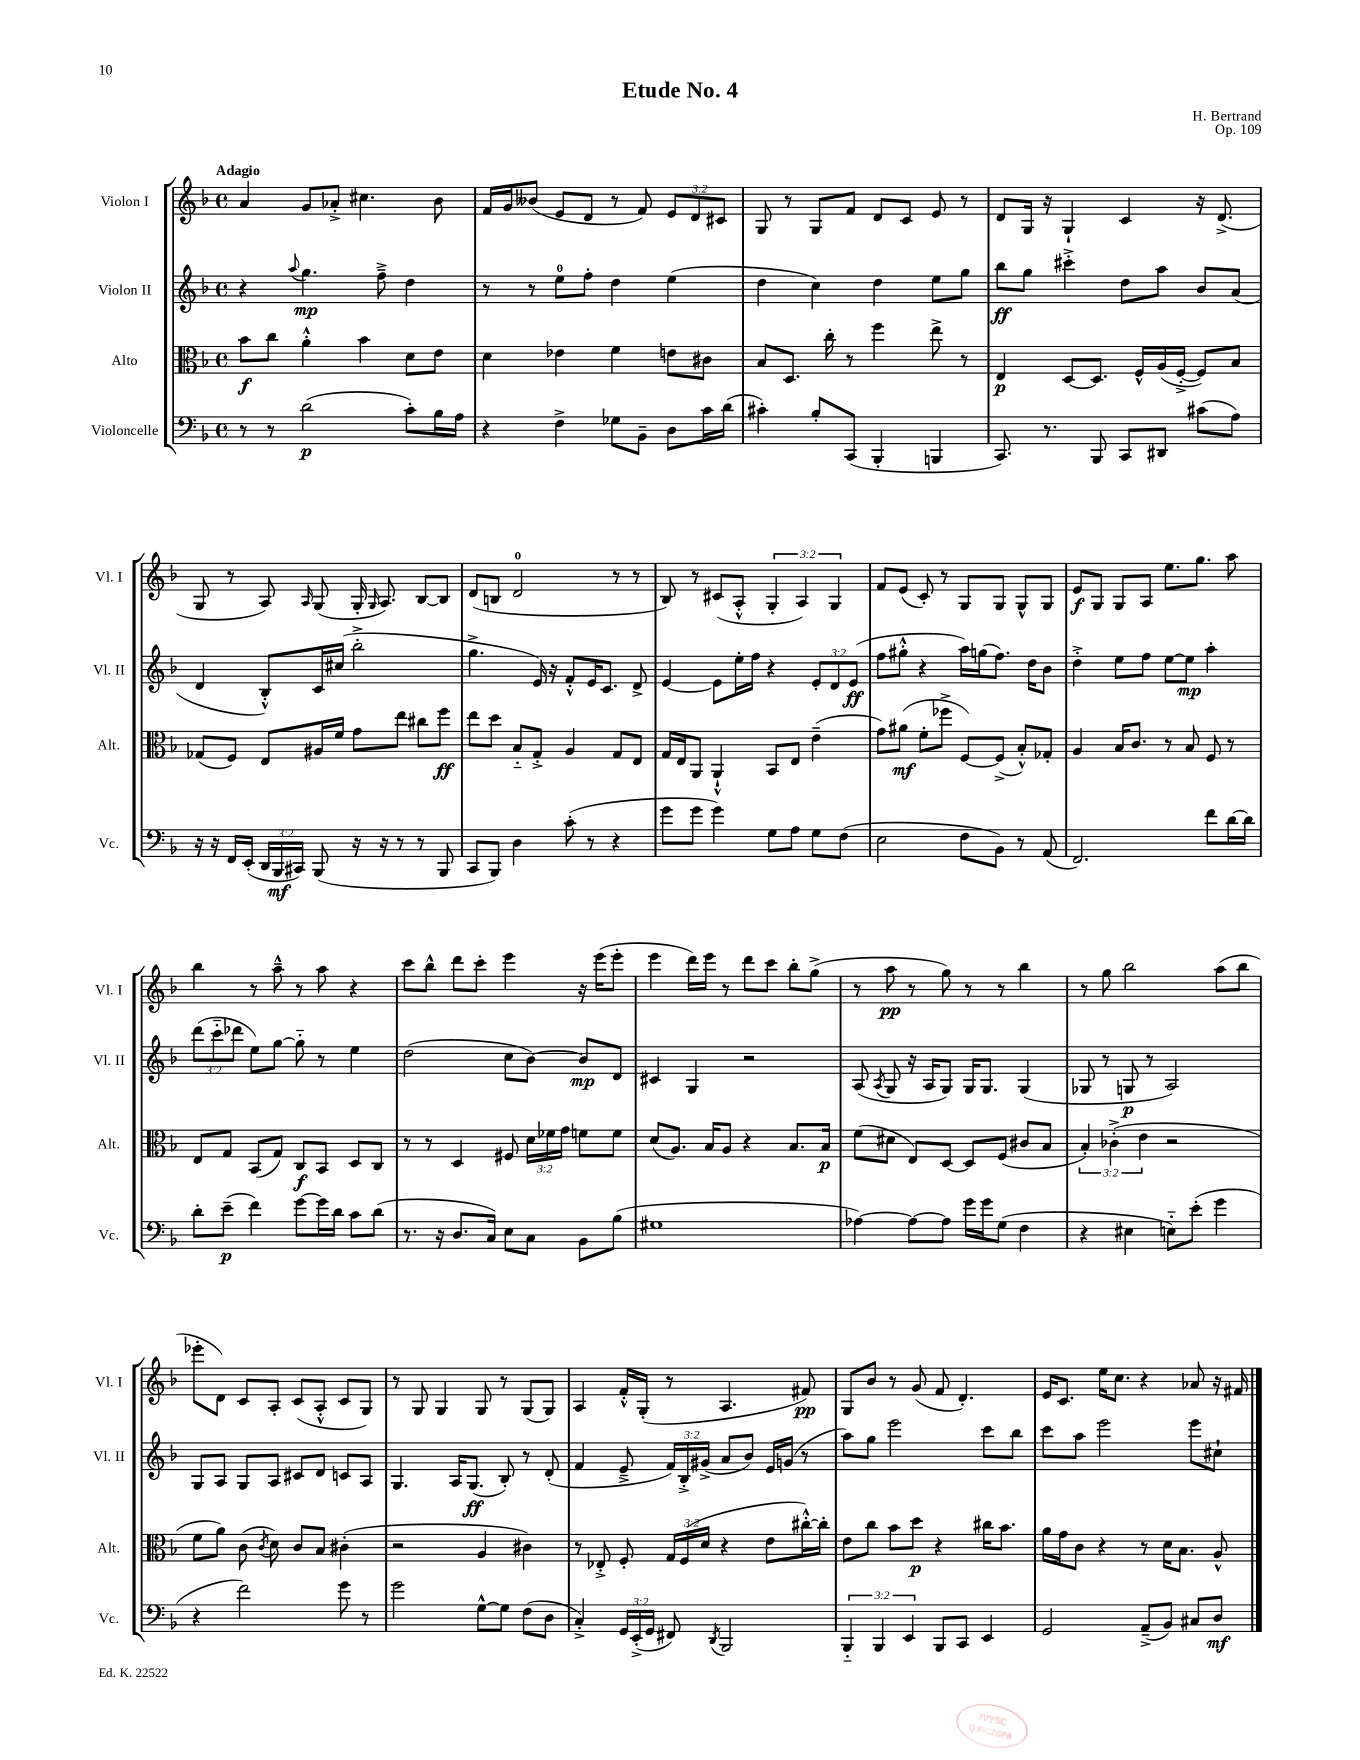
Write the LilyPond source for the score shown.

\header { title = "Etude No. 4" composer = "H. Bertrand" opus = "Op. 109" }
<<
\new StaffGroup <<
\new Staff = "s0" \with { instrumentName = "Violon I" shortInstrumentName = "Vl. I" } {
    \clef treble \key f \major \defaultTimeSignature \time 4/4 \override Staff.TupletNumber.text = #tuplet-number::calc-fraction-text \tempo "Adagio"
    \autoBeamOff a'4 g'8[ aes'8]-.-> cis''4. bes'8 |
    f'16[ g'16 beses'8]( e'8[ d'8] r8 f'8) \tuplet 3/2 { e'8[ d'8 cis'8] } |
    g8 r8 g8[ f'8] d'8[ c'8] e'8 r8 |
    d'8[ g16] r16 g4-! c'4 r16 d'8.->( |
    g8 r8 a8) \grace { a16 } g8( g16-. \grace { g16 } a8.) bes8[~ bes8] |
    d'8[( b8] d'2-0 r8 r8 |
    bes8) r8 cis'8[( a8]-.-^ \tuplet 3/2 { g4-. a4) g4 } |
    f'8[ e'8]( c'8-.) r8 g8[ g8] g8[-^ g8] |
    e'8[\f g8] g8[ a8] e''8.[ g''8.] a''8 |
    bes''4 r8 a''8---^ r8 a''8 r4 |
    c'''8[ bes''8]-^ d'''8[ c'''8]-. e'''4 r16 e'''16[( e'''8]-. |
    e'''4 d'''16[) e'''16] r8 d'''8[ c'''8] bes''8[-. g''8]->( |
    r8 a''8\pp r8 g''8) r8 r8 bes''4 |
    r8 g''8 bes''2 a''8[( bes''8] |
    ees'''8[-. d'8]) c'8[ a8]-. c'8[( a8]-.-^ c'8[ g8]) |
    r8 g8 g4 g8 r8 g8[( g8]) |
    a4 f'16[-.-^ g16]-.( r8 a4. fis'8\pp) |
    g8[ bes'8] r8 g'8( f'8 d'4.-.) |
    e'16[ c'8.] e''16[ c''8.] r4 aes'8 r16 fis'16 \bar "|." |
}
\new Staff = "s1" \with { instrumentName = "Violon II" shortInstrumentName = "Vl. II" } {
    \clef treble \key f \major \defaultTimeSignature \time 4/4 \override Staff.TupletNumber.text = #tuplet-number::calc-fraction-text
    \autoBeamOff r4 \appoggiatura { a''8 } g''4.\mp f''8---> d''4 |
    r8 r8 e''8[-0 f''8]-. d''4 e''4( |
    d''4 c''4) d''4 e''8[ g''8] |
    bes''8[\ff g''8] cis'''4-.-> d''8[ a''8] bes'8[ a'8]( |
    d'4 bes8[-.-^) c'16 cis''16]( bes''2-.-> |
    g''4.-> e'16) r16 f'8[-.-^ e'16 c'8.] d'8-> |
    e'4~ e'8[ e''16-. f''16] r4 \tuplet 3/2 { e'8[-. d'8 e'8]\ff( } |
    f''8[ gis''8]-.-^ r4 a''16[) g''16( f''8.]) d''16[ bes'8] |
    d''4-.-> e''8[ f''8] e''8[~ e''8]\mp a''4-. |
    \tuplet 3/2 { d'''8[( c'''8-_ des'''8] } e''8[) g''8]~ g''8-_ r8 e''4 |
    d''2( c''8[ bes'8]~) bes'8[\mp d'8] |
    cis'4 g4 r2 |
    a8( \acciaccatura { a8 } g8 r16 a16[ g8]) g16[ g8.] g4( |
    ges8 r8 g8\p r8 a2) |
    g8[ a8] g8[ a8] cis'8[ d'8] c'8[ a8] |
    g4. a16[ g8.]\ff( bes8-.) r8 d'8-.( |
    f'4 e'8---> \tuplet 3/2 { f'16[) bes16-.-> gis'16]->( } a'8[ bes'8]) e'16[ g'16]( r8 |
    a''8[) g''8] e'''2 c'''8[ bes''8] |
    c'''8[ a''8] e'''2 e'''8[ cis''8]-! \bar "|." |
}
\new Staff = "s2" \with { instrumentName = "Alto" shortInstrumentName = "Alt." } {
    \clef alto \key f \major \defaultTimeSignature \time 4/4 \override Staff.TupletNumber.text = #tuplet-number::calc-fraction-text
    \autoBeamOff bes'8[\f c''8] a'4-.-^ bes'4 d'8[ e'8] |
    d'4 ees'4 f'4 e'8[ cis'8] |
    bes8[ d8.] c''16-. r8 f''4 e''8-> r8 |
    e4\p d8[~ d8.] f16[-^ a16( f16]~-.-> f8[) bes8] |
    ges8[( f8]) e8[ ais16 f'16] g'8[ e''8] cis''8[ f''8]\ff |
    e''8[ d''8] bes8[-_ g8]-.-> a4 g8[ e8] |
    g16[ e16 a,8] a,4-!-^ bes,8[ e8] e'4--( |
    g'8[) ais'8]\mf( f'8[-. fes''8]-> f8[~) f8]->( bes8[-.-^) ges8]-. |
    a4 bes16[ c'8.] r8 bes8 f8 r8 |
    e8[ g8] bes,8[( g8]) c8[\f bes,8] d8[ c8] |
    r8 r8 d4 fis8 \tuplet 3/2 { d'16[ fes'16 g'16] } f'8[ f'8] |
    d'8[( a8.]) bes16[ a8] r4 bes8.[ bes16]\p |
    f'8[( dis'8] e8[) d8]~ d8[ f8]( cis'8[ bes8] |
    \tuplet 3/2 { bes4-.) ces'4-.->( e'4 } r2 |
    f'8[ a'8]) c'8( \acciaccatura { c'8 } d'8) c'8[ bes8] cis'4-.( |
    r2 a4 cis'4) |
    r8 ees8-.-> f8-. \tuplet 3/2 { g16[ f16( d'16] } r4 e'8[ cis''16~-.-^) cis''16]-. |
    e'8[ c''8] bes'8[ d''8]\p r4 cis''16[ bes'8.] |
    a'16[ g'16 c'8] r4 r8 d'16[ bes8.] a8-^ \bar "|." |
}
\new Staff = "s3" \with { instrumentName = "Violoncelle" shortInstrumentName = "Vc." } {
    \clef bass \key f \major \defaultTimeSignature \time 4/4 \override Staff.TupletNumber.text = #tuplet-number::calc-fraction-text
    \autoBeamOff r8 r8 d'2\p( c'8[-.) bes16 a16] |
    r4 f4-> ges8[ bes,8]-- d8[ c'16 d'16]( |
    cis'4-.) bes8[-. c,8]( bes,,4-. b,,4 |
    c,8.) r8. bes,,8 c,8[ dis,8] cis'8[( a8]) |
    r16 r16 f,16[ e,16]-.( \tuplet 3/2 { d,16[ bes,,16\mf cis,16]) } bes,,8( r16 r16 r8 r8 bes,,8 |
    c,8[ bes,,8]) d4 c'8-.( r8 r4 |
    g'8[ g'8] g'4) g8[ a8] g8[ f8]( |
    e2 f8[ bes,8]) r8 a,8( |
    f,2.) f'8[ d'16~ d'16] |
    d'8[-. e'8]--\p( f'4) g'8[~ g'16 d'16] c'8[ d'8]( |
    r8. r16 d8.[ c16]) e8[ c8] bes,8[ bes8]( |
    gis1 |
    aes4~) aes8[~ aes8] g'16[ g'16 g8]( f4 |
    r4 eis4 e8[-_) e'8]-.( g'4 |
    r4 f'2) g'8 r8 |
    g'2 g8[~-^ g8] f8[( d8] |
    c4-.->) \tuplet 3/2 { g,16[ e,16-.->( g,16] } fis,8) \acciaccatura { d,8 } bes,,2 |
    \tuplet 3/2 { bes,,4-_ bes,,4 e,4 } bes,,8[ c,8] e,4 |
    g,2 a,8[--->( bes,8]) cis8[ d8]\mf \bar "|." |
}
>>
>>
\layout { \context { \Score \remove "Bar_number_engraver" } }
